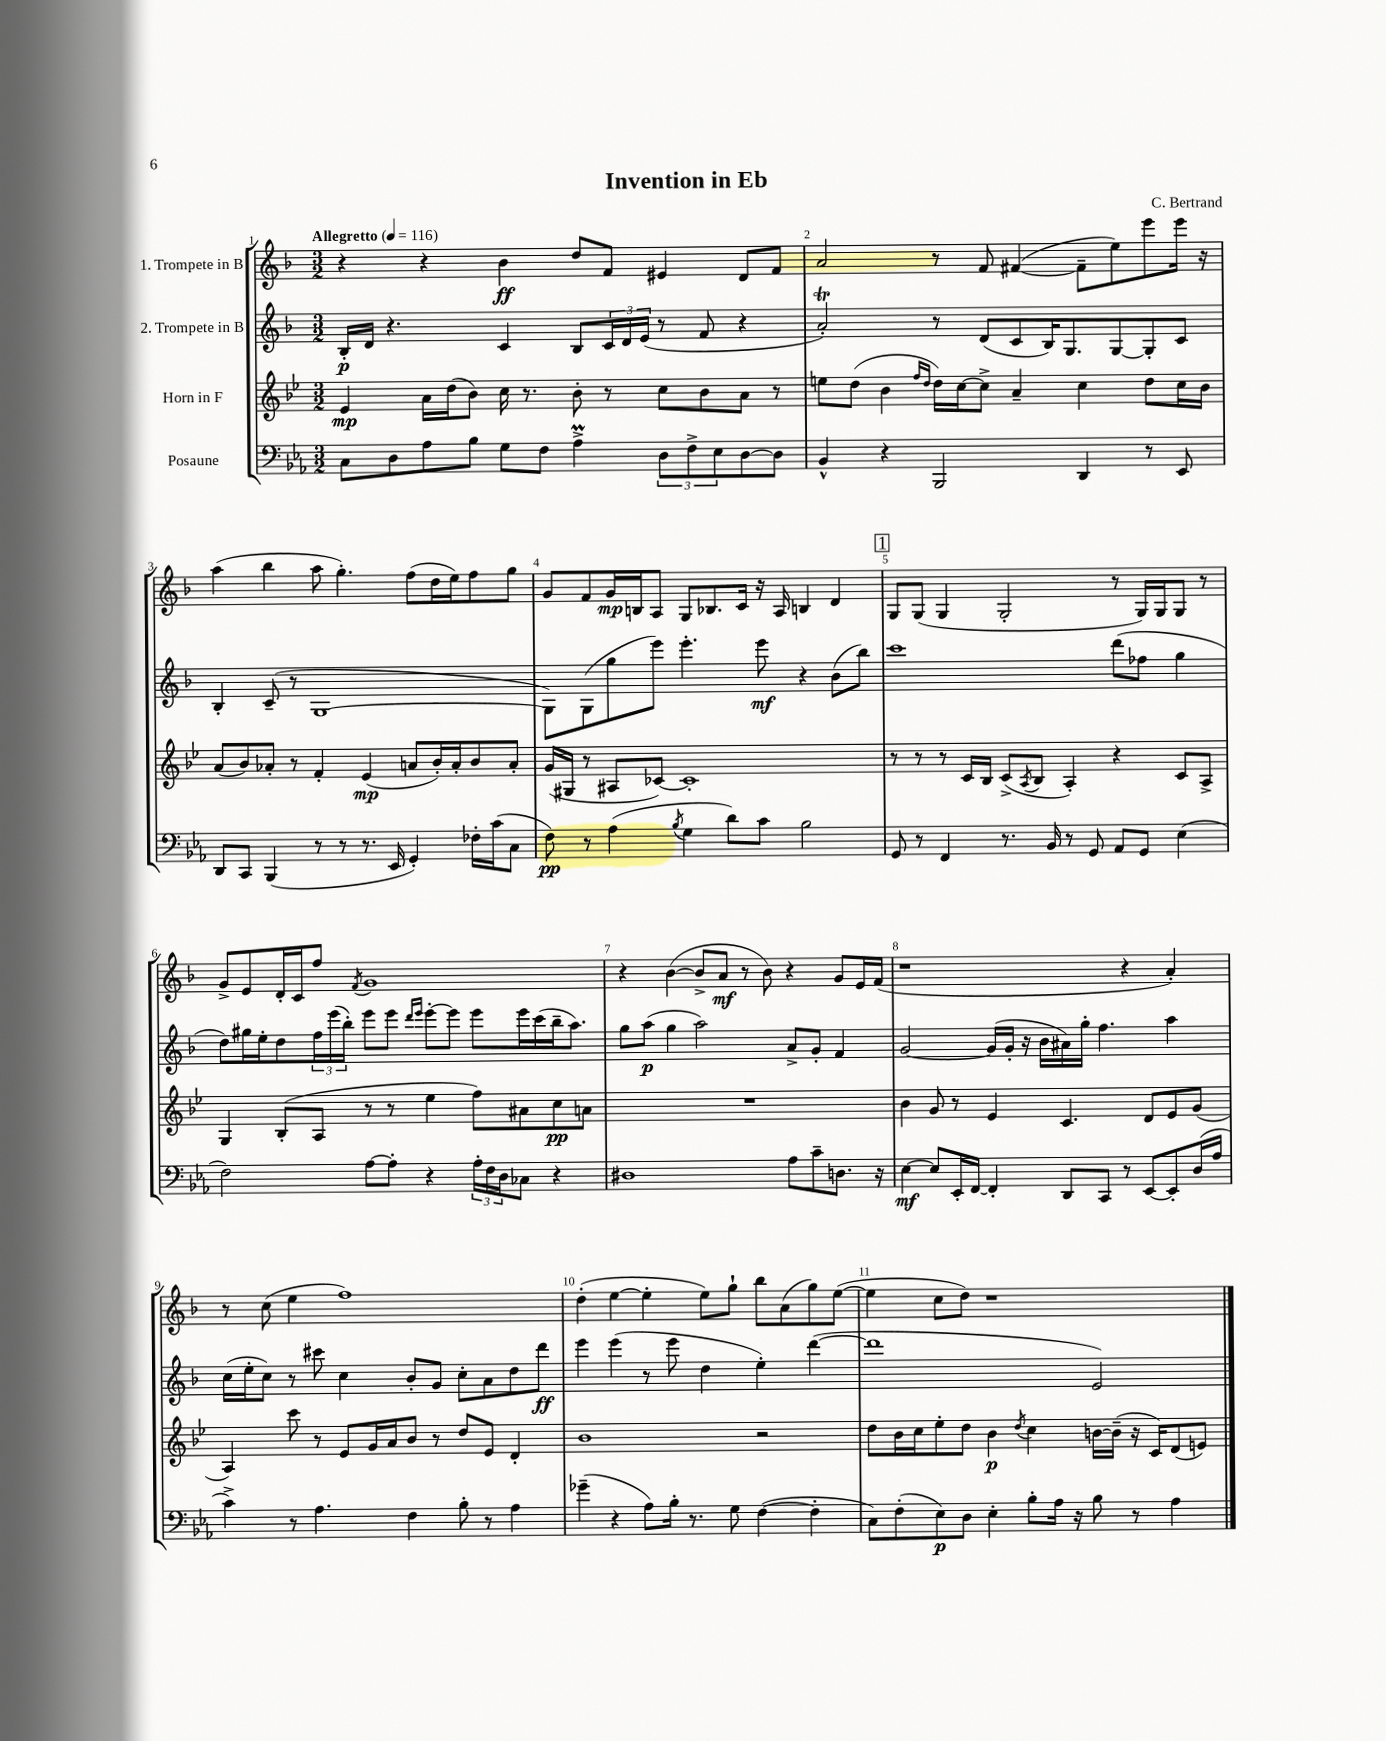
\header { title = "Invention in Eb" composer = "C. Bertrand" }
<<
\new StaffGroup <<
\new Staff = "s0" \with { instrumentName = "1. Trompete in B" } {
    \clef treble \key f \major \numericTimeSignature \time 3/2 \tempo "Allegretto" 4 = 116
    r4 r4 bes'4\ff d''8 f'8 eis'4 d'8 f'8 |
    a'2 r8 f'8 fis'4~( fis'8-- e''8) e'''8 e'''16 r16 |
    a''4( bes''4 a''8 g''4.-.) f''8( d''16 e''16) f''8 g''8 |
    g'8 f'8 g'16\mp b16 a8 g8 bes8. c'16 r16 a16 b4 d'4 |
    \mark \markup { \box "1" } g8 g8( g4 g2-. r8 g16) g16 g8 r8 |
    g'8-> e'8 d'16-. c'16 f''8 \acciaccatura { f'8 } g'1 |
    r4 bes'4~( bes'8-> a'8\mf r8 bes'8) r4 g'8 e'16 f'16( |
    r1 r4 a'4-.) |
    r8 c''8( e''4 f''1) |
    d''4-.( e''4~ e''4-. e''8) g''8-! bes''8 a'8( g''8) e''8~( |
    e''4 c''8 d''8) r1 \bar "|." |
}
\new Staff = "s1" \with { instrumentName = "2. Trompete in B" } {
    \clef treble \key f \major \numericTimeSignature \time 3/2
    bes16-.\p d'16 r4. c'4 bes8 \tuplet 3/2 { c'16 d'16 e'16( } r8 f'8 r4 |
    a'2-.\trill) r8 d'8( c'8 bes16) g8. g8~ g8-. c'8 |
    bes4-. c'8--( r8 g1~ |
    g8) g8( g''8 e'''8) e'''4.-. e'''8\mf r4 bes'8( bes''8) |
    \mark \markup { \box "1" } c'''1 d'''8( fes''8 g''4 |
    d''8) gis''16 e''16-. d''8 \tuplet 3/2 { f''16 e'''16( bes''16-.) } e'''8 e'''8 \grace { d'''16 e'''16 } e'''8~-. e'''8 e'''8 e'''16 c'''16( bes''16-- a''8.) |
    g''8 a''8\p( g''4 a''2) a'8-> g'8-. f'4 |
    g'2~ g'16( g'16-. r16 bes'16 ais'16) g''16-. f''4. a''4 |
    c''16( e''16-. c''8) r8 cis'''8 c''4 bes'8-. g'8 c''8-. a'8 d''8 d'''8\ff |
    e'''4 e'''4( r8 e'''8 d''4 e''4-.) d'''4~( |
    d'''1 e'2) \bar "|." |
}
\new Staff = "s2" \with { instrumentName = "Horn in F" } {
    \clef treble \key bes \major \numericTimeSignature \time 3/2
    ees'4\mp a'16 d''16( bes'8) c''16 r8. bes'8-. r8 c''8 bes'8 a'8 r8 |
    e''8 d''8( bes'4 \grace { f''16 d''16 } d''16) c''16~ c''8-> a'4-- c''4 d''8 c''16 bes'16 |
    a'8( bes'8) aes'8-. r8 f'4-. ees'4\mp( a'8 bes'16-.) a'16-. bes'8 a'8-. |
    g'16( gis16 r8 ais8 ces'8~) ces'1-. |
    \mark \markup { \box "1" } r8 r8 r8 c'16 bes16 c'8->( \acciaccatura { a8 } bes8 a4-.) r4 c'8 a8-> |
    g4 bes8-.( a8 r8 r8 ees''4 f''8) ais'8 c''8\pp a'8 |
    R1. |
    bes'4 g'8 r8 ees'4 c'4. d'8 ees'8 g'8( |
    a4) c'''8 r8 ees'8 g'16 a'16 bes'8 r8 d''8 ees'8 d'4-. |
    bes'1 r2 |
    d''8 bes'16 c''16 ees''8-. d''8 bes'4\p \acciaccatura { d''8 } c''4 b'16~ b'16--( r16 c'16) d'8( e'8) \bar "|." |
}
\new Staff = "s3" \with { instrumentName = "Posaune" } {
    \clef bass \key ees \major \numericTimeSignature \time 3/2
    c8 d8 aes8 bes8 g8 f8 aes4->\prall \tuplet 3/2 { d8 f8-> ees8 } d8~ d8 |
    bes,4-^ r4 bes,,2 d,4 r8 ees,8 |
    d,8 c,8 bes,,4( r8 r8 r8. ees,16 g,4-.) fes16-. c'16( c8 |
    f8\pp) r8 aes4( \acciaccatura { bes8 } g4 d'8) c'8 bes2 |
    \mark \markup { \box "1" } g,8 r8 f,4 r8. bes,16 r8 g,8 aes,8 g,8 ees4( |
    f2) aes8~ aes8-. r4 \tuplet 3/2 { aes16-. f16 d16 } ces8 r4 |
    dis1 aes8 c'8-- d8. r16 |
    ees4~\mf ees8 ees,16-. f,16~ f,4-. d,8 c,8 r8 ees,8~ ees,8-. d16( aes16 |
    c'4->) r8 aes4. f4 bes8-. r8 aes4 |
    ges'4--( r4 aes8) bes16-. r8. g8 f4~( f4-. |
    c8) f8-.( ees8\p) d8 ees4-. bes8-. aes16 r16 bes8 r8 aes4 \bar "|." |
}
>>
>>
\layout { \context { \Score \override BarNumber.break-visibility = ##(#f #t #t) barNumberVisibility = #all-bar-numbers-visible } }
